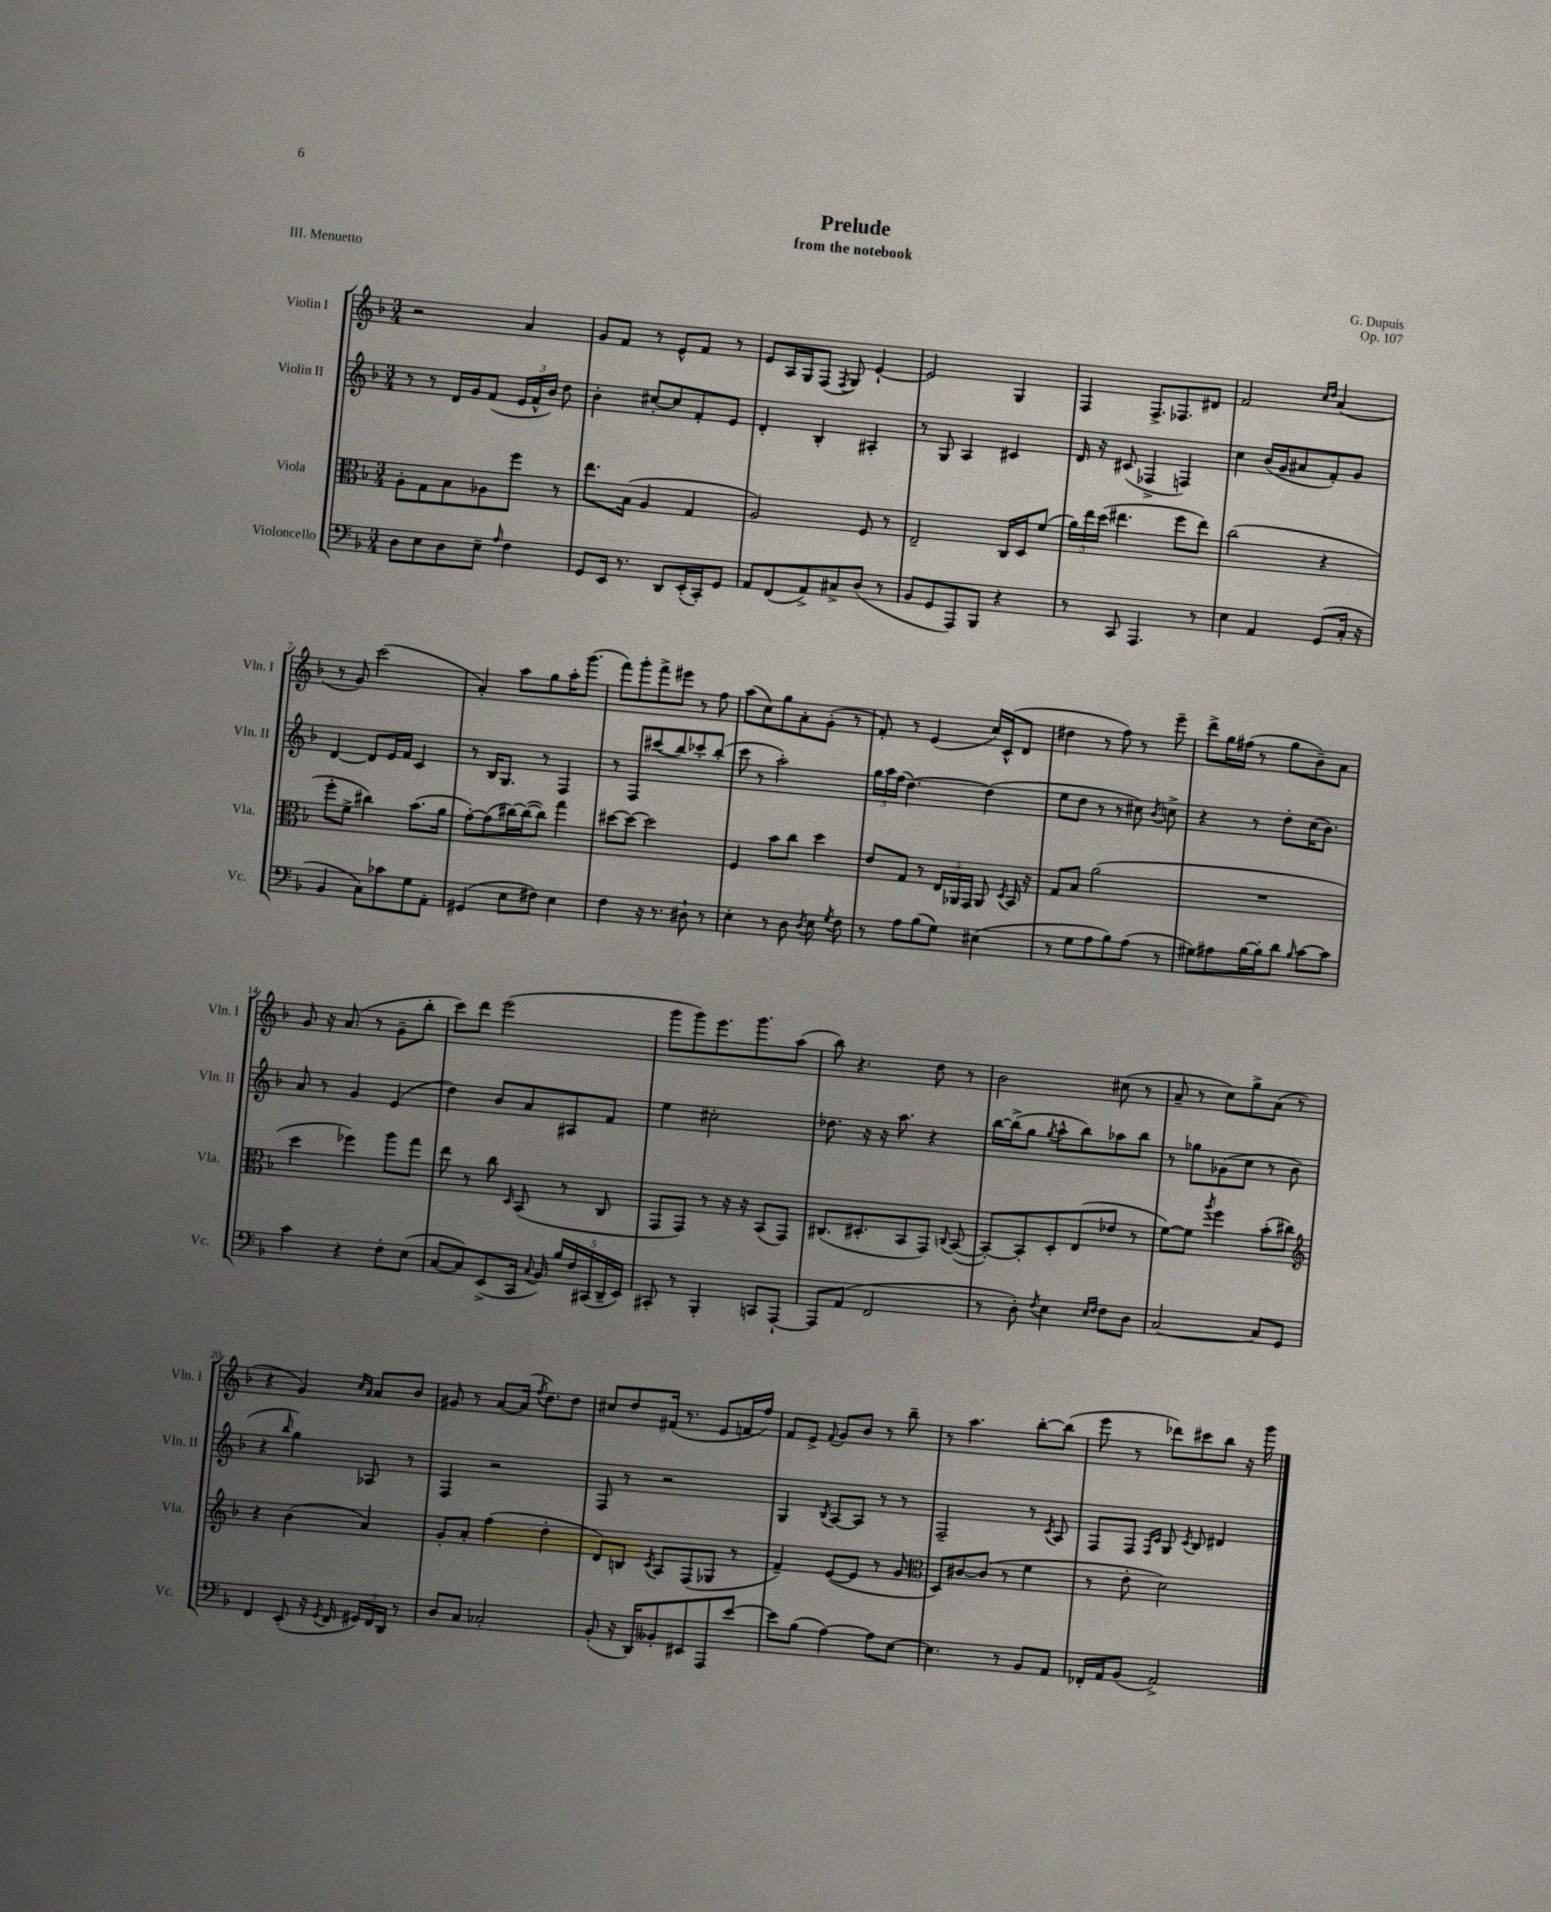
\header { title = "Prelude" composer = "G. Dupuis" subtitle = "from the notebook" opus = "Op. 107" piece = "III. Menuetto" }
<<
\new StaffGroup <<
\new Staff = "s0" \with { instrumentName = "Violin I" shortInstrumentName = "Vln. I" } {
    \clef treble \key f \major \numericTimeSignature \time 3/4
    \autoBeamOff r2 a'4 |
    g'8[ f'8] r8 e'8[-^ f'8] r8 |
    e'8[ a16 g16 f8]( \acciaccatura { f8 } g8) e'4~-! |
    e'2 g4 |
    f4 f8.[-> fes8. dis'8] |
    f'2 \grace { c''16[ d''16] } a'4( |
    r8 g'8) c'''2( |
    a'4-.) a''8[ g''8 a''16-. g'''8.]( |
    f'''8[) g'''8-. f'''8-> eis'''8] r8 f''8 |
    a''8[( c''8) g''8 a'8-. g'8]-.( r8 |
    f'8-.) r8 e'4( c''16[) c'16-^( d'8] |
    dis''4 r8 f''8) r8 e'''8-- |
    d'''8[-> g''16 fis''16]( r8 g''8[ bes'8--) a'8] |
    g'8 r16 a'8.( r8 g'8[-- bes''8]-. |
    c'''8[) d'''8] e'''2( |
    g'''8[ g'''8) e'''8. g'''8. a''8]( |
    bes''8) r4. d''8 r8 |
    bes'2 cis''8( r8 |
    a'8-- r8 c''8[) g''8-> a'8]( r8 |
    r4 g'4) \grace { c''16[ a'16] } a'8[ bes'8] |
    gis'8 r8 a'8[~ a'16]( \acciaccatura { f''8 } d''8.[) d''8] |
    cis''8[ d''8 fis'16]( r8. e'8[ f'16 f''16]) |
    f'8[ e'8]-> \appoggiatura { f'8 } g'8[ bes'8] r8 bes''8-- |
    r8 a''4. bes''8[~-. bes''8]( |
    e'''8 r8 des'''8[) cis'''8 bes''8] r16 g'''16 \bar "|." |
}
\new Staff = "s1" \with { instrumentName = "Violin II" shortInstrumentName = "Vln. II" } {
    \clef treble \key f \major \numericTimeSignature \time 3/4
    \autoBeamOff r8 r8 d'16[ g'16 f'8]( \tuplet 3/2 { e'16[ f'16-^ bes'16]) } d''8 |
    bes'4-. cis''8[~-. cis''8 f'8-. e'8] |
    d'4-. bes4-. ais4-. |
    r8 g8 a4 cis'4 |
    d'16 r16 cis'8( fes4-> f4) |
    c''4 bes'16[( g'16 ais'8 f'8-.) g'8] |
    d'4~ d'8[ e'16 f'16] c'4 |
    r8 bes16[ g8.] r8 f4 |
    r8 f8[ cis'''8( bes''8) ces'''8-. bes''8]-.( |
    c'''8 r8 a''2-.) |
    \tuplet 3/2 { g''16[ a''16 f''16]( } d''4.~) d''4( |
    e''8[ d''8] r8 r8 cis''8) \acciaccatura { bes'8 } c''8-> |
    r4 r8 d''8[-. c''16( bes'8.]) |
    a'8 r8 g'4 e'4( |
    d''4) bes'8[ a'8 ais8 f'8] |
    e''4 cis''2-. |
    des''8. r16 r16 a''8. r4 |
    bes''16[~ bes''16->( g''8] \acciaccatura { g''8 } a''8[-^ bes''8) aes''8 bes''8] |
    r8 ges''8[ ges'8( c''8] r8 bes'8 |
    r4 \grace { bes''16 } g''4) aes8 r8 |
    f4 r2 |
    f8 r8 r2 |
    g4 \acciaccatura { bes8 } a8[~ a8] r8 r8 |
    f2-- r8 \acciaccatura { c'8 } a8 |
    f8[ f8] \grace { f16[ c'16] } g8 \acciaccatura { c'8 } bes8 dis'4 \bar "|." |
}
\new Staff = "s2" \with { instrumentName = "Viola" shortInstrumentName = "Vla." } {
    \clef alto \key f \major \numericTimeSignature \time 3/4
    \autoBeamOff a8[-. g8 bes8 aes8 f''8] r8 |
    e''8.[ bes16]( a4 g4 |
    a2) f8 r8 |
    e2-- c16[ d16 f'8]( |
    \tuplet 3/2 { a'16[) e''16 d''16]( } eis''4. f''8[ eis''8]) |
    c''2( r4 |
    f''8[-. f'8]-> cis''4) bes'8.[( a'16] |
    g'8[~-.) g'8( cis''16~) cis''16~( cis''8]) g''4 |
    dis''8[~ dis''8]~ dis''2 |
    f4 bes'8[ c''8] d''4 |
    e'8[ g8] r8 \tuplet 3/2 { e16[ aes,16 g,16] } aes,8 \acciaccatura { d8 } bes,16 r16 |
    g8[ bes8] a'2( |
    R2. |
    d''4 fes''4) a''8[ g''8] |
    e''8 r8 c''8 \grace { d16 } bes,8( r8 c8 |
    g,8[ g,8]) r8 r16 r16 bes,8[( g,8]) |
    cis8.[( dis8.-. bes,8 g,8]) \appoggiatura { c8 } bes,8~( |
    bes,8[~-.) bes,8-. d8-. e8( ees'8] r8 |
    f'8[~) f'8] \acciaccatura { a''8 } f''4 bes'8[-.( cis''8]) |
    \clef treble r4 bes'4( a'4) |
    g'8[-. a'8]-. f''4( d''4-. |
    d'8[) b8] \acciaccatura { c'8 } a8[ f8( ges8] r8 |
    f'4--) e'8[~( e'8] r8 g'8 |
    \clef alto d8[) cis'8~ cis'8]( r8 f'4 |
    r8 e'8-. d'2) \bar "|." |
}
\new Staff = "s3" \with { instrumentName = "Violoncello" shortInstrumentName = "Vc." } {
    \clef bass \key f \major \numericTimeSignature \time 3/4
    \autoBeamOff d8[ e8 d8 e8]-- \grace { a16 } f4 |
    g,8[ e,16] r8. d,8[ e,16-.( c,16-.) g,8] |
    a,8[ f,8( a,8->) cis8-> d8]( r8 |
    bes,8[ g,8 a,,8) bes,,8] r4 |
    r8 c,8 a,,4. r8 |
    e4 a,4 g,8[( c16]-. r16 |
    bes,4 c8[) ces'8 g8 a,8]-. |
    gis,4( e8[ fis8]) e4 |
    f4 r16 r8. dis8-! r8 |
    e4-. r8 d8 \acciaccatura { d8 } e8 \acciaccatura { g8 } f8 |
    r8 a8[ bes8( g8]) eis4( |
    r8 g8[ a8 bes8) a8]( r8 |
    gis8[) ais8 bes16~ bes16-. d'8] \grace { bes16 } c'8[~ c'8] |
    c'4 r4 f8[-. e8]( |
    c8[~ c8) e,8->( c,16] \appoggiatura { c8 } bes,16) \tuplet 5/4 { bes16[ f16 cis,16( d,16-- e,16]) } |
    cis,8-. r8 bes,,4-. c,8[ a,,8]~-! |
    a,,8[ a,8]( f,2 |
    r8 d8-.) \acciaccatura { f8 } e4 \grace { e16[ f16] } f8[ d8] |
    c2~ c8[ g,8] |
    f,4 e,8-.( r16 \acciaccatura { g,8 } f,16 \tuplet 3/2 { gis,16[) f,16 d,16] } r8 |
    d8[ c8] ces2-. |
    bes,8-.( r16 d,16[) beses,8-. eis,8 a,,8 e'8]~ |
    e'8[ bes8]( a4~) a8[ e8]~ |
    e4. r8 bes,8[ a,8] |
    fes,16[-. a,16 bes,8]( a,2->) \bar "|." |
}
>>
>>
